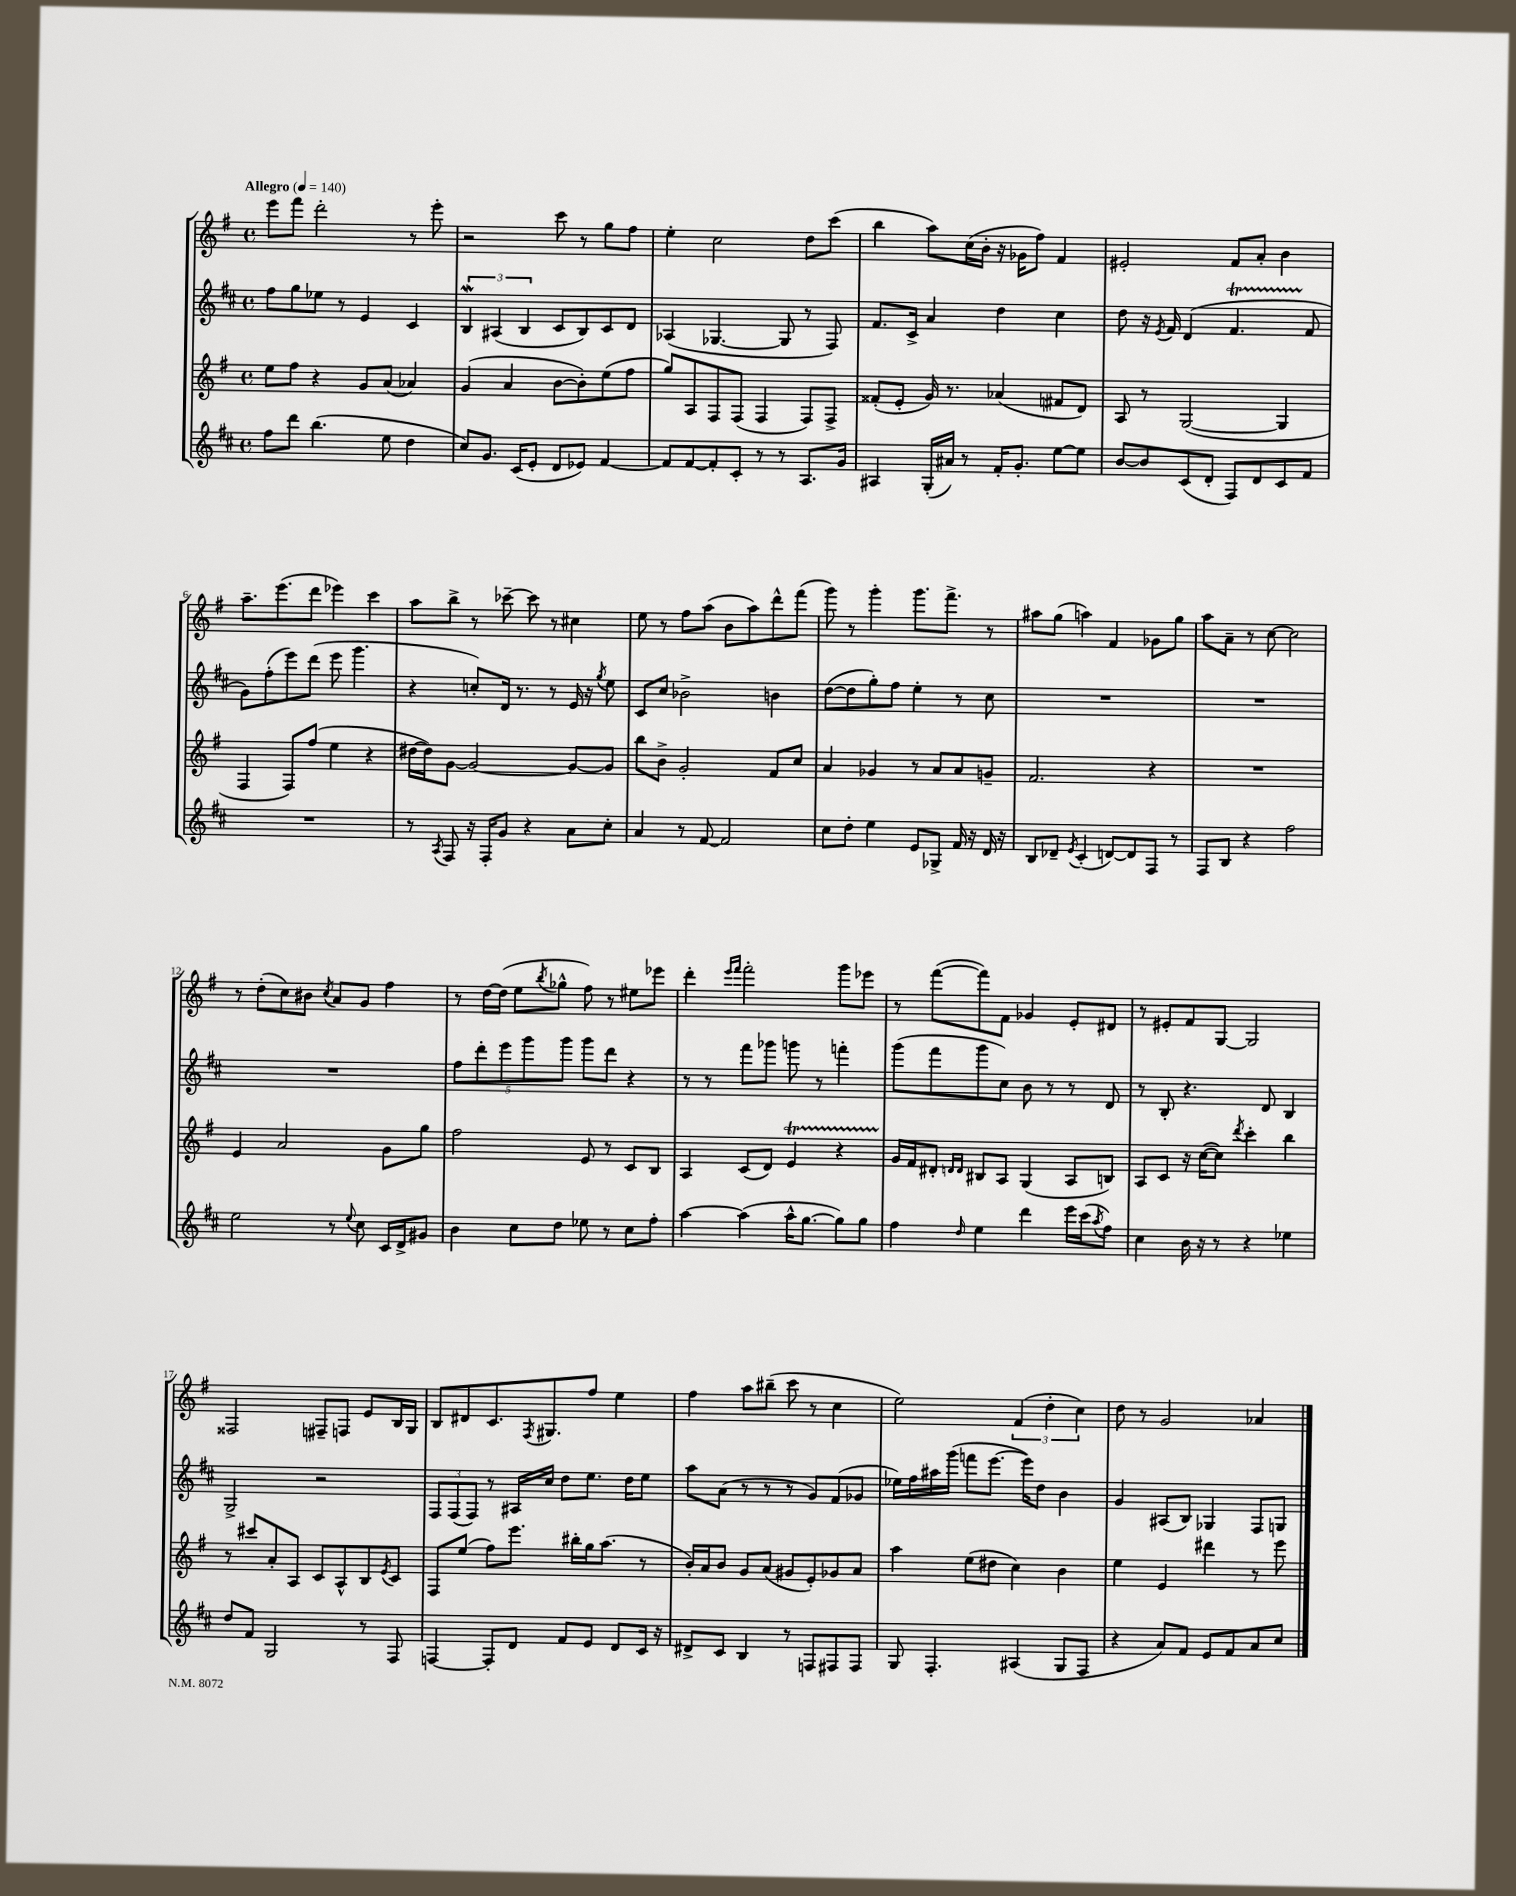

**kern	**kern	**kern	**kern
*staff4	*staff3	*staff2	*staff1
*clefG2	*clefG2	*clefG2	*clefG2
*k[f#c#]	*k[f#]	*k[f#c#]	*k[f#]
*M4/4	*M4/4	*M4/4	*M4/4
*met(c)	*met(c)	*met(c)	*met(c)
*MM140	*MM140	*MM140	*MM140
8ff#\L	8ee\L	8ff#\L	8eee\L
8ddd\J	8ff#\J	8gg\	8fff#\J
(4.bb\	4r	8ee-\J	2ddd'\
.	.	8r	.
.	8g/L	4e/	.
8ee\	(8a/J	.	.
4dd\	4a-/)	4c#/	8r
.	.	.	8eee'\
=	=	=	=
8cc#/L)	(4g/	6B/	2r
8.g/J	.	.	.
.	.	(6A#/	.
.	4a/	.	.
(16c#/LK	.	.	.
.	.	6B/	.
8e'/J	.	.	.
8d/L	[8b\L	8c#/L	8ccc\
8e-/J)	8b'\])	8B/)	8r
[4f#/	(8ee\	8c#/	8gg\L
.	8ff#\J	8d/J	8ff#\J
=	=	=	=
8f#/]L	8gg/L)	(4A-/	4ee'\
[8f#/	8A/	.	.
8f#'/]	8F#/	[4.G-/	2cc\
8c#'/J	(8F#/J	.	.
8r	4F#/	.	.
8r	.	8G-/]	.
8.A/L	8F#/L)	8r	8dd\L
.	8F#^/J	8F#/)	(8ccc\J
16g/Jk	.	.	.
=	=	=	=
4A#/	(8f##'/L	8.f#/L	4bb\
.	8e'/J	.	.
.	.	16c#^/Jk	.
(16G'/LL	16g/)	4a/	8aa\L)
16a#/JJ)	8.r	.	.
8r	.	.	(16cc\L
.	.	.	16b'\JJ
16f#'/LK	(4a-/	4dd\	16r
8.g'/J	.	.	16g-\LK
.	.	.	8ff#\J)
[8ee\L	8f#/L	4cc#\	4f#/
8ee\]J	8d/J)	.	.
=	=	=	=
[8b/L	8A/	8dd\	2e#'/
8b/]	8r	16r	.
.	.	8qe/	.
.	.	16f#/	.
(8c#/	([2G/	(4d/	.
8d'/J	.	.	.
8F#/L)	.	4.f#/	8f#/L
8d/	.	.	8a'/J
8c#/	4G/]	.	4b\
8f#/J	.	8f#/	.
=	=	=	=
1r	4F#/	8g\L)	8.aa~\L
.	.	(8ff#'\	.
.	.	.	(8.eee\
.	8F#/L)	8eee\)	.
.	(8ff#/J	(8ddd\J	8ddd\J
.	4ee\	8eee\	4eee-\)
.	.	4.ggg\	.
.	4r	.	4ccc\
=	=	=	=
8r	[16dd#\LL	4r	8aa\L
.	16dd#\]J)	.	.
8qA/	.	.	.
8F#/	[8g\J	.	8bb^\J
16r	2g/_	8cc'/L)	8r
16F#'/LK	.	.	.
8g/J	.	16d/Jk	[8ccc-~\
.	.	8.r	.
4r	.	.	8ccc-\]
.	.	8r	8r
8a\L	8g/_L	16e/	4cc#\
.	.	16r	.
.	.	8qgg/	.
8cc#'\J	8g/]J	8ee\	.
=	=	=	=
4a/	8bb\L	8c#/L	8ee\
.	8b^\J	8cc#/J	8r
8r	2g'/	2b-^\	8ff#\L
[8f#/	.	.	(8aa\J
2f#/]	.	.	8b\L
.	.	.	8aa\)
.	8f#/L	4b\	8ddd^^\
.	8cc/J	.	(8fff#\J
=	=	=	=
8cc#\L	4a/	([8dd\L	8ggg\)
8dd'\J	.	8dd\]	8r
4ee\	4g-/	8gg'\)	4ggg'\
.	.	8ff#\J	.
8e/L	8r	4ee'\	8.ggg\L
8G-^/J	8a/L	.	.
.	.	.	8.fff#^\J
16f#/	8a/	8r	.
16r	.	.	.
16d/	8g~/J	8cc#\	8r
16r	.	.	.
=	=	=	=
8B/L	2.f#/	1r	8aa#\L
8d-~/J	.	.	(8gg\J
8qe/	.	.	.
(4c#'/	.	.	4aa\)
[8d/L)	.	.	4f#/
8d/]	.	.	.
8F#/J	4r	.	8g-\L
8r	.	.	8gg\J
=	=	=	=
8F#/L	1r	1r	8aa\L
8B/J	.	.	8a~\J
4r	.	.	8r
.	.	.	[8cc\
2ff#\	.	.	2cc\]
=	=	=	=
2ee\	4e/	1r	8r
.	.	.	(8dd'\L
.	2a/	.	8cc\)
.	.	.	8b#\J
.	.	.	8qcc/
8r	.	.	8a/L
8qqee/	.	.	.
8cc#\	.	.	8g/J
16c#/LL	8g\L	.	4ff#\
16d^/J	.	.	.
8g#/J	8gg\J	.	.
=	=	=	=
4b\	2ff#\	10ff#\L	8r
.	.	10ddd'\	.
.	.	.	[16dd\LL
.	.	.	(16dd\]JJ
.	.	10eee\	.
8cc#\L	.	.	8ee\L
.	.	10ggg\	.
.	.	.	8qbb/
8dd\J	.	.	8gg-^^\J
.	.	10ggg\J	.
8ee-\	8e/	8ggg\L	8ff#\)
8r	8r	8ddd\J	8r
8cc#\L	8c/L	4r	8ee#\L
8ff#'\J	8B/J	.	8eee-\J
=	=	=	=
[4aa\	4A/	8r	4ddd'\
.	.	8r	.
.	.	.	16qqeee/LL
.	.	.	16qqfff#/JJ
(4aa\]	(8c/L	8fff#\L	2fff#'\
.	8d/J)	8ggg-\J	.
16aa^^\LK	4e/	8ggg\	.
[8.gg\J	.	.	.
.	.	8r	.
8gg\]L)	4r	4fff'\	8ggg\L
8gg\J	.	.	8eee-\J
=	=	=	=
4ff#\	16g/LL	(8ggg\L	8r
.	16f#/J	.	.
.	8d#'/J	8fff#\	([8fff#\L
.	16qqd/LL	.	.
16qqdd/	16qqd/JJ	.	.
4ee\	8B#/L	8ggg\	8fff#\])
.	8A/J	8cc#\J)	8f#\J
4ddd\	(4G/	8b\	4g-/
.	.	8r	.
16eee\LL	8A/L	8r	8e'/L
(16ccc#\J	.	.	.
8qaa/	.	.	.
8ff#\J)	8B/J)	8d/	8d#/J
=	=	=	=
4cc#\	8A/L	8r	8r
.	8c/J	8B'/	8e#'/L
16b\	16r	4.r	8f#/
16r	([16cc\LK	.	.
8r	8cc\]J)	.	[8G/J
.	8qddd/	.	.
4r	4ccc'\	.	2G/]
.	.	8d/	.
4ee-\	4bb\	4B/	.
=	=	=	=
8dd/L	8r	2G^/	2F##/
8f#/J	8ccc#/L	.	.
2G/	8a'/	.	.
.	8A/J	.	.
.	8c/L	2r	8F#~/L
.	8A^^/	.	8F/J
8r	8B/	.	8e/L
.	8qe/	.	.
8F#/	8c/J	.	16B/L
.	.	.	16G/JJ
=	=	=	=
[4F/	8F#/L	12F#/L	8B/L
.	.	(12F#/	.
.	(8ee/J	.	8d#/
.	.	12F#/J)	.
8F'/]L	8ff#\L)	8r	8.c/
8d/J	8.eee\J	16A#/LL	.
.	.	.	8qF#/
.	.	16cc#/JJ	8.G#/
8f#/L	.	8dd\L	.
.	16bb#'\LL	.	.
8e/J	16gg\J	8.ee\J	8ff#/J
.	(8.aa\J	.	.
8d/L	.	.	4ee\
.	.	16dd\LK	.
16c#/Jk	8r	8ee\J	.
16r	.	.	.
=	=	=	=
8d#^/L	16b'/LL)	8aa\L	4ff#\
.	16a/J	.	.
8c#/J	8b/J	(8a\J	.
4B/	8g/L	8r	8aa\L
.	(8a/J	8r	(8bb#~\J
8r	8g#/L	8r	8ccc\
8F/L	8e'/)	8g/L)	8r
8F#/	8g-/	(8f#/	4cc\
8F#/J	8a/J	8g-/J	.
=	=	=	=
8G/	4aa\	16ee-\LL)	2ee\)
.	.	16ff#\	.
4.F#'/	.	16aa#\	.
.	.	(16ggg\JJ	.
.	(8ee\L	8fff\L	.
.	8dd#\J	[8.eee\J	.
(4A#/	4cc\)	.	(6f#/
.	.	16eee\]LK)	.
.	.	8dd\J	.
.	.	.	6dd'\
8G/L	4b\	4b\	.
.	.	.	6cc\)
8F#/J	.	.	.
=	=	=	=
4r	4ee\	4g/	8dd\
.	.	.	8r
8a/L)	4e/	(8A#/L	2g/
8f#/J	.	8B/J)	.
8e/L	4ddd#\	4G-/	.
8f#/	.	.	.
8a/	8r	8F#/L	4a-/
8cc#/J	8eee\	8G/J	.
==	==	==	==
*-	*-	*-	*-
